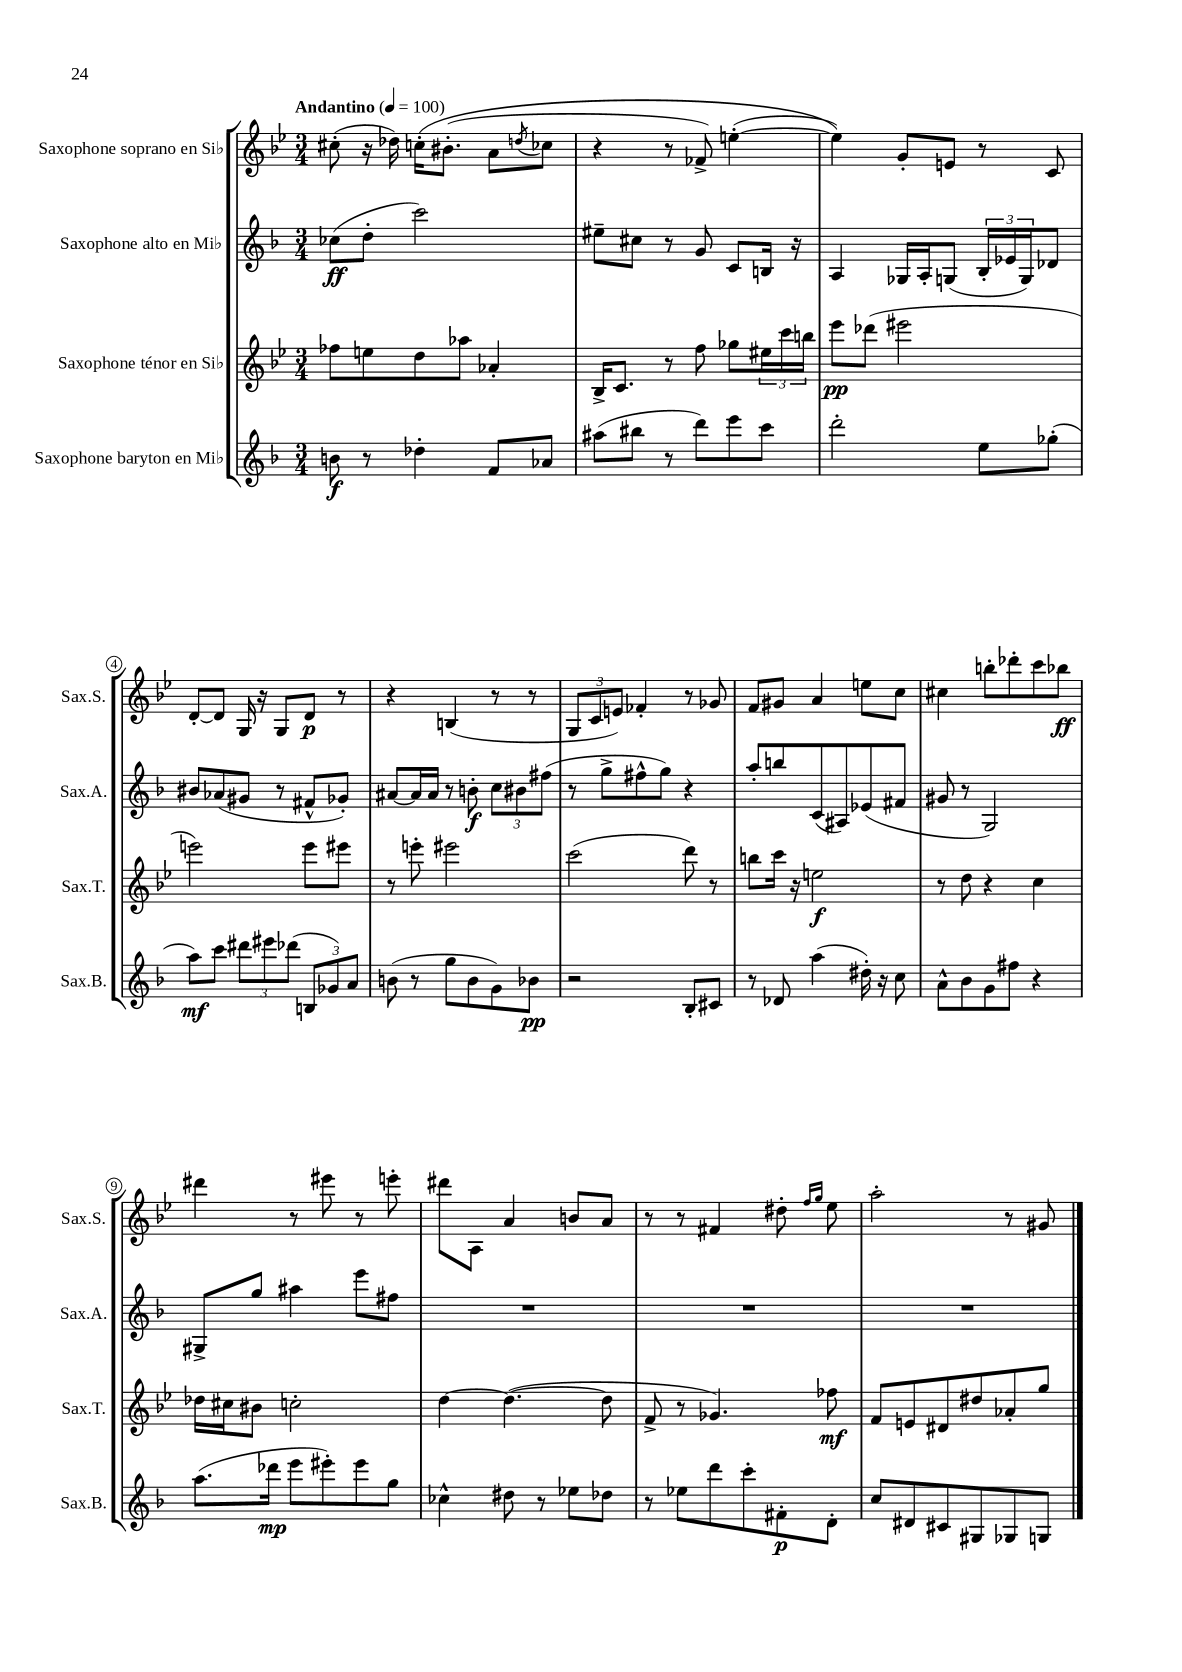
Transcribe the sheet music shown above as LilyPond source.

<<
\new StaffGroup <<
\new Staff = "s0" \with { instrumentName = "Saxophone soprano en Sib" shortInstrumentName = "Sax.S." } {
    \clef treble \key bes \major \numericTimeSignature \time 3/4 \tempo "Andantino" 4 = 100
    cis''8-.( r16 des''16) c''16-.\( bis'8.-.( a'8 \acciaccatura { d''8 } ces''8 |
    r4 r8 fes'8->) e''4~-.( |
    e''4)\) g'8-. e'8 r8 c'8 |
    d'8~-. d'8 g16 r16 g8 d'8\p r8 |
    r4 b4( r8 r8 |
    \tuplet 3/2 { g8 c'8 e'8) } fes'4-. r8 ges'8 |
    f'8 gis'8 a'4 e''8 c''8 |
    cis''4 b''8-. des'''8-. c'''8 bes''8\ff |
    dis'''4 r8 eis'''8 r8 e'''8-. |
    dis'''8 a8 a'4 b'8 a'8 |
    r8 r8 fis'4 dis''8-. \grace { f''16 g''16 } ees''8 |
    a''2-. r8 gis'8 \bar "|." |
}
\new Staff = "s1" \with { instrumentName = "Saxophone alto en Mib" shortInstrumentName = "Sax.A." } {
    \clef treble \key f \major \numericTimeSignature \time 3/4
    ces''8\ff( d''8-. c'''2) |
    eis''8-- cis''8 r8 g'8 c'8 b16 r16 |
    a4 ges16 a16-. g8( \tuplet 3/2 { bes16-. ees'16 g16) } des'8 |
    bis'8 aes'8( gis'8 r8 fis'8-^ ges'8-.) |
    ais'8~ ais'16 ais'16 r8 b'8-.\f \tuplet 3/2 { c''8 bis'8 fis''8( } |
    r8 g''8-> fis''8-^ g''8) r4 |
    a''8-. b''8 c'8( ais8) ees'8( fis'8 |
    gis'8 r8 g2) |
    gis8-> g''8 ais''4 e'''8 fis''8 |
    R2. |
    R2. |
    R2. \bar "|." |
}
\new Staff = "s2" \with { instrumentName = "Saxophone ténor en Sib" shortInstrumentName = "Sax.T." } {
    \clef treble \key bes \major \numericTimeSignature \time 3/4
    fes''8 e''8 d''8 aes''8 aes'4-. |
    bes16-> c'8. r8 f''8 ges''8 \tuplet 3/2 { eis''16 c'''16 b''16 } |
    ees'''8\pp des'''8( eis'''2 |
    e'''2) e'''8 eis'''8 |
    r8 e'''8-. eis'''2 |
    c'''2( d'''8) r8 |
    b''8 c'''16 r16 e''2\f |
    r8 d''8 r4 c''4 |
    des''16 cis''16 bis'8 c''2-. |
    d''4~ d''4.~( d''8 |
    f'8-> r8 ges'4.) fes''8\mf |
    f'8 e'8 dis'8 dis''8 aes'8-. g''8 \bar "|." |
}
\new Staff = "s3" \with { instrumentName = "Saxophone baryton en Mib" shortInstrumentName = "Sax.B." } {
    \clef treble \key f \major \numericTimeSignature \time 3/4
    b'8\f r8 des''4-. f'8 aes'8 |
    ais''8( bis''8 r8 d'''8) e'''8 c'''8 |
    d'''2-. e''8 ges''8-.( |
    a''8\mf) c'''8 \tuplet 3/2 { dis'''8 eis'''8 des'''8( } \tuplet 3/2 { b8 ges'8) a'8 } |
    b'8( r8 g''8 b'8 g'8) bes'8\pp |
    r2 bes8-. cis'8 |
    r8 des'8 a''4( dis''16-.) r16 c''8 |
    a'8-^ bes'8 g'8 fis''8 r4 |
    a''8.( des'''16\mp e'''8 eis'''8-.) eis'''8 g''8 |
    ces''4-^ dis''8 r8 ees''8 des''8 |
    r8 ees''8 d'''8 c'''8-. fis'8-.\p d'8-. |
    c''8 dis'8 cis'8 gis8 ges8 g8 \bar "|." |
}
>>
>>
\layout { \context { \Score \override BarNumber.stencil = #(make-stencil-circler 0.1 0.3 ly:text-interface::print) } }
